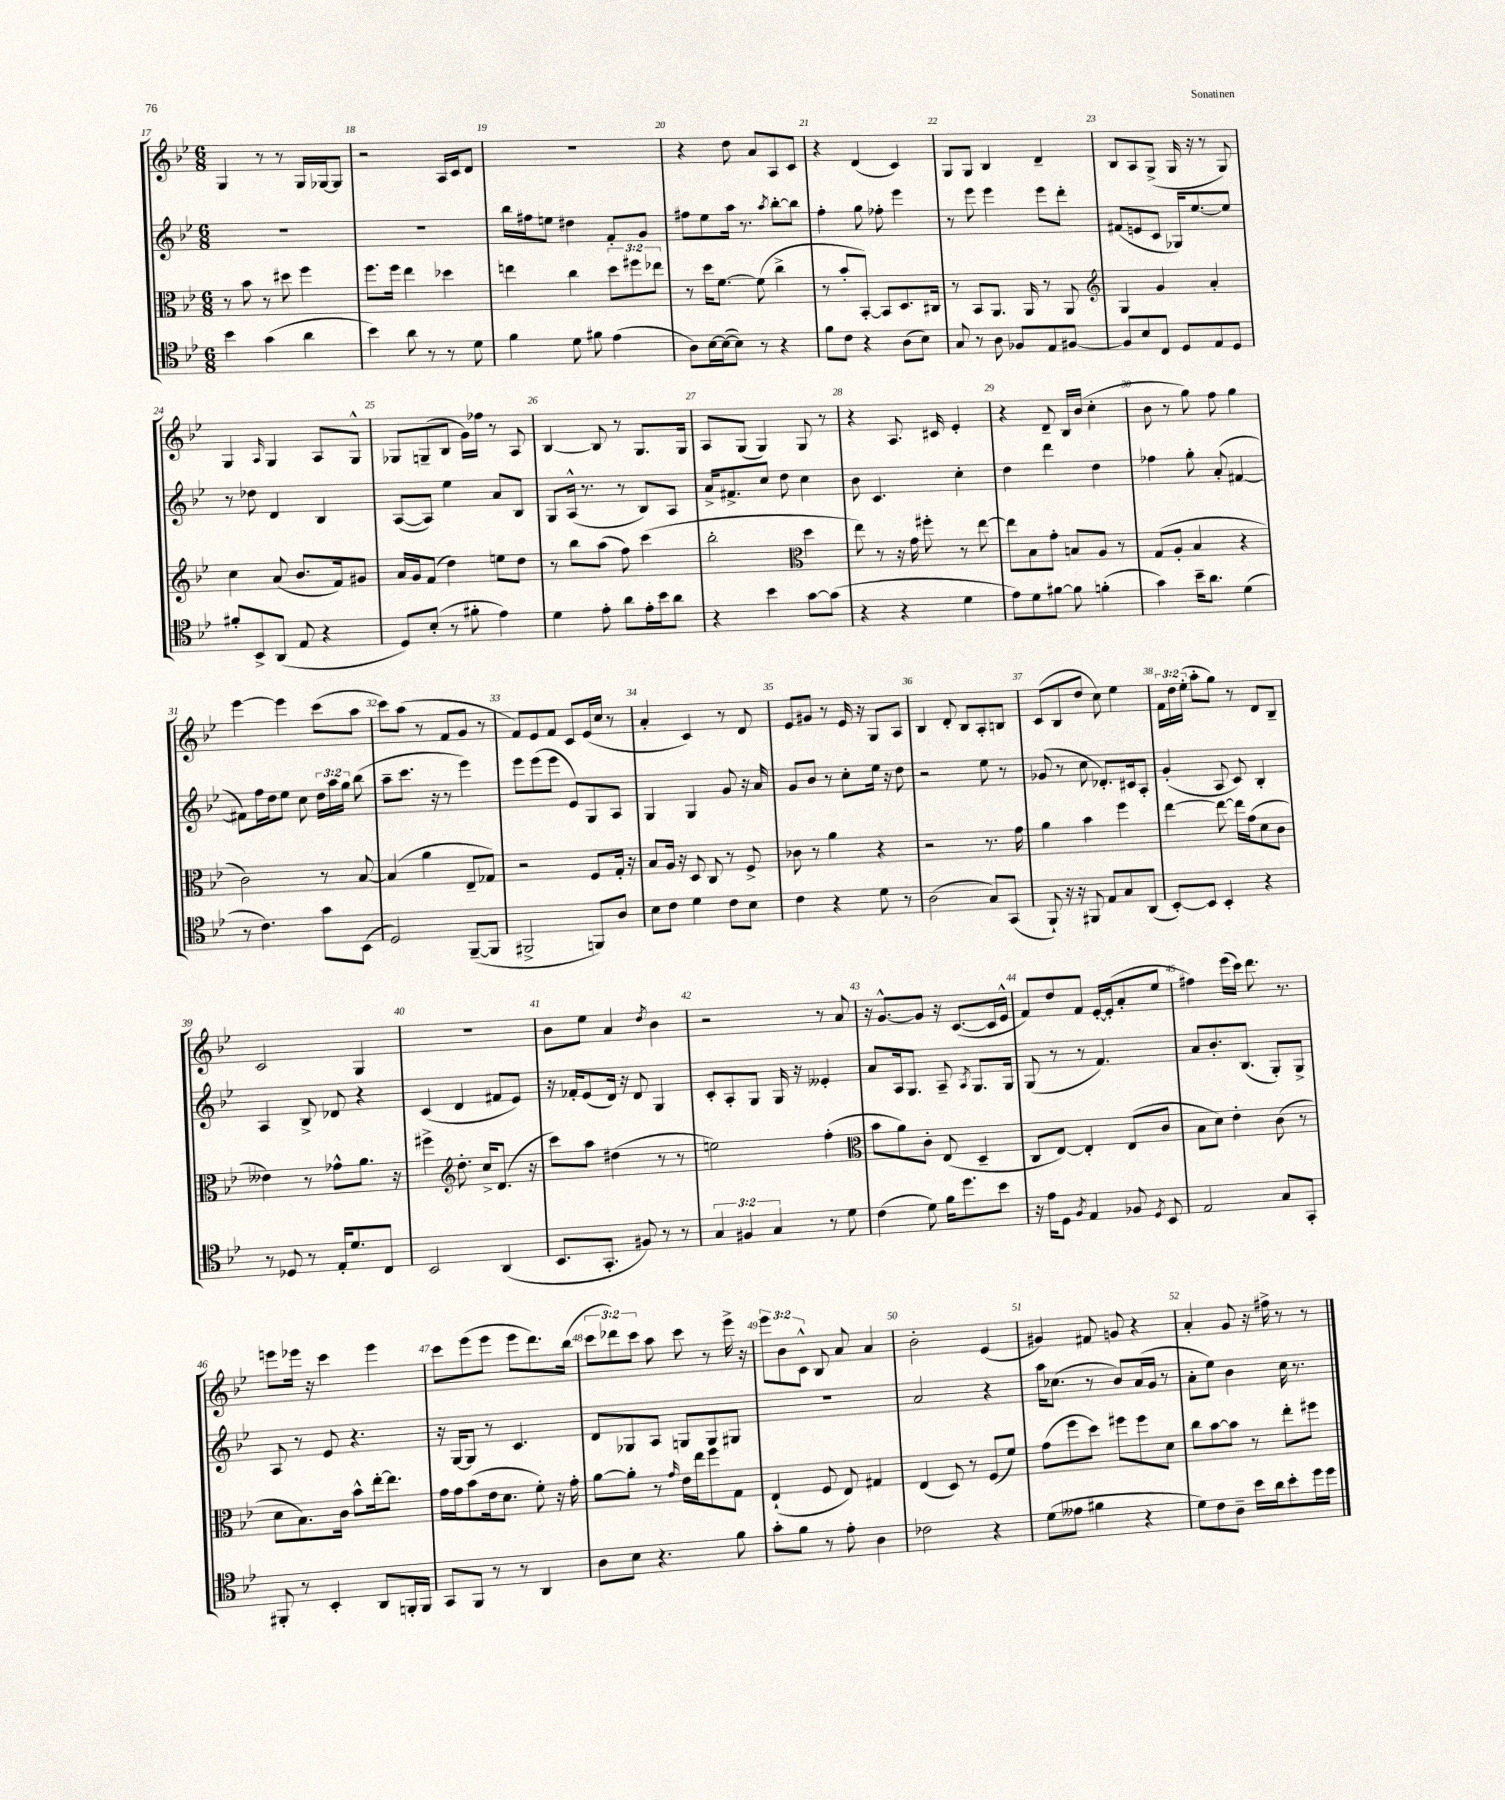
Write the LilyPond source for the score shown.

<<
\new StaffGroup <<
\new Staff = "s0" {
    \clef treble \key bes \major \numericTimeSignature \time 6/8 \override Staff.TupletNumber.text = #tuplet-number::calc-fraction-text
    \autoBeamOff g4 r8 r8 g16[ ges16~ ges8] |
    r2 a16[ c'16 d'8] |
    R2. |
    r4 d''8 a'8[ a8 c'8] |
    r4 d'4( c'4) |
    g8[ g8] bes4 d'4-- |
    bes8[ a8 g8]->( g16 r16 r8 g8) |
    g4 \grace { a16 } g4 a8[ g8]-^ |
    ges8[ g8--( bes8] g'16[) fes''16] r8 a8 |
    bes4~ bes8 r8 g8.[ g16] |
    a8[ g8]( g4) g8 r8 |
    r4 a8. cis'16 ees'4-. |
    r4 d'8-- bes16[ bes'16]( c''4-. |
    bes'8 r8 g''8) f''8 g''4 |
    ees'''4~ ees'''4 c'''8[( a''8] |
    c'''8[) a''8]( r8 f'8[ g'8] r8 |
    f'8[) ees'8 f'8] c'8[ ees'16( c''16] r8 |
    a'4-. c'4) r8 d'8 |
    ees'8[ gis'8] r8 ees'16 r16 g8[ a8] |
    bes4 d'8-. bes8[ a8-. b8] |
    c'8[( bes8 d''8] c''8) ees''4 |
    \tuplet 3/2 { f'16[ d''16 ees''16]-.( } a''8[-. g''8]) r8 d'8[ bes8]-- |
    c'2 g4 |
    R2. |
    bes'8[ ees''8] a'4 \acciaccatura { d''8 } bes'4 |
    r2 r8 a'8 |
    r16 g'8.[~-^ g'8] r16 c'8.[~( c'16 ees'16]-^ |
    f'8[) d''8 f'8] ees'16[~-. ees'16-.( a'8-. ees''8] |
    fis''4) ees'''16[( c'''16]) d'''8. r8. |
    e'''8[ ees'''16] r16 c'''4 ees'''4 |
    c'''8[ ees'''8( ees'''8] ees'''8[ d'''8.) bes''16]( |
    \tuplet 3/2 { c'''8[ des'''8) c'''8] } a''8 c'''8 r8 ees'''16-> r16 |
    \tuplet 3/2 { ees'''8[ bes'8 c'8]-^ } bes8 a'8 a'4 |
    bes'2-. ees'4( |
    gis'4) fis'8 g'8 r4 |
    a'4-. g'8 r16 fis''16-> r8 r8 \bar "|." |
}
\new Staff = "s1" {
    \clef treble \key bes \major \numericTimeSignature \time 6/8 \override Staff.TupletNumber.text = #tuplet-number::calc-fraction-text
    \autoBeamOff R2. |
    R2. |
    bes''16[ fis''16 e''8] dis''4 f'8[-. g'8] |
    fis''8[ ees''8 a''16] r8. \acciaccatura { a''8 } bes''8[~-. bes''8] |
    f''4-. g''8 fes''8-. ees'''4 |
    r8 ees'''8 ees'''4 ees'''8[ d'''8]-. |
    fis'8[( e'8 c'8] ges16[) ees''8.~ ees''8] |
    r8 des''8 d'4 bes4 |
    a8[~( a8]) ees''4 a'8[ bes8] |
    g8[ a16]-^( r8. r8 bes8[) a8] |
    a'16[-> fis'8.-> c''8] d''8 c''4 |
    bes'8 c'4. c''4-. |
    d''4 d'''4 d''4 |
    fes''4 g''8-. a'8-.( fis'4~ |
    fis'8[) f''16 d''16 ees''8] c''8 \tuplet 3/2 { d''16[ a''16 g''16] } bes''8( |
    a''8[-- c'''8.] r16 r8 ees'''4) |
    ees'''8[ ees'''8( ees'''8] ees'8[) g8 a8] |
    g4 g4 g'8 r16 a'16 |
    g'8[ bes'8] r8 c''8[-. ees''16] r16 d''8 |
    r2 ees''8 r8 |
    ges'8( r8 c''8 des'8.[-.) cis'16 a8]-. |
    g'4-.( a8 c'8) bes4-. |
    a4 bes8-> des'8 r4 |
    c'4( d'4 fis'8[ ees'8]) |
    r16 fes'16[-. ees'8( d'16]) r16 d'8 g4 |
    c'8[-. a8-. g8] g16 r16 eeses'4-. |
    a'8[ a16 g8.] a8-- \acciaccatura { a8 } g8.[ g16] |
    g8( r8 r8 f'4.) |
    a'8[ bes'8.-. bes8.]( g8[-.) g8]-> |
    a8 r8 ees'8 r4. |
    r16 g16[~ g8] r8 c'4. |
    d'8[ ges8 a8] g8[ g8 gis8] |
    R2. |
    a'2 r4 |
    a''16[ ces''8.]( r8 bes'8[) a'16( g'16] r8 |
    a'8[-. ees''8]) bes'4 c''16 r8. \bar "|." |
}
\new Staff = "s2" {
    \clef alto \key bes \major \numericTimeSignature \time 6/8 \override Staff.TupletNumber.text = #tuplet-number::calc-fraction-text
    \autoBeamOff r8 bes'8 r8 dis''8 f''4 |
    f''8.[ f''16] ees''4 des''4 |
    e''4 c''4 \tuplet 3/2 { d''8[ fis''8 ees''8] } |
    r8 d''16[ f'8.]~ f'8( c''4-> |
    r8 bes'8[-. bes,8]~-.) bes,8[ d8. cis16] |
    r8 bes,8[ a,8.] a,16 r8 a,8 |
    \clef treble g4 g'4 a'4-. |
    c''4 a'8( bes'8.[ f'16) gis'8] |
    a'16[ g'16 f'8]( d''4) e''8[ d''8] |
    r8 bes''8[ a''8]( f''8) c'''4( |
    bes''2-. \clef alto d''4 |
    ees''8) r8 r16 g'16 fis''8-. r8 ees''8~ |
    ees''8[ bes8 g'8]-. b8[ a8] r8 |
    g8[( a8]-. bes4 r4 |
    c'2) r8 bes8~ |
    bes4( a'4 ees8[-- ges8]) |
    r2 f8[ g16]-. r16 |
    bes8[ a16] r16 d8 c8 r8 f8-> |
    ces'8 r8 a'4 r4 |
    r2 r8. g'16 |
    a'4 bes'4 f''4 |
    ees''4~ ees''8~ ees''16[ g'16( d'8 c'8] |
    eeses'4) r8 ges'8[-^ a'8.] r16 |
    fis''4-> \clef treble d''8.-. c''16[-> d'8.]( r16 |
    c'''8[) a''8] dis''4( r8 r8 |
    e''2) f''4-.( |
    \clef alto bes'8[ a'8) c'8]-. ees8( d4-- |
    c8[ ees8]~) ees4-. ees8[( c'8] |
    bes8[ d'8]) ees'4-. c'8( r8 |
    d'8[ bes8.) c'16] bes'8[-^ ees''16~-. ees''8.] |
    g'16[ g'16 bes'8( ees'16 d'8.] f'8-.) r16 g'16-. |
    a'8[~ a'8]-. r8 \grace { g'16 } ees'16[ ees''16 f''8 g8] |
    ees4-!( f8 ees8) gis4 |
    ees4( d8) r8 f8[( f'8]) |
    g'8[( f''8 d''8]) fis''8[ fis''8 d'8] |
    c''8[ bes'8~ bes'8] r8 ees''8[-. fis''8] \bar "|." |
}
\new Staff = "s3" {
    \clef tenor \key bes \major \numericTimeSignature \time 6/8 \override Staff.TupletNumber.text = #tuplet-number::calc-fraction-text
    \autoBeamOff bes'4 g'4( a'4 |
    bes'4) a'8 r8 r8 d'8 |
    f'4 d'8 fis'8 ees'4( |
    a8[) bes16~ bes16~( bes8]) r8 r4 |
    f'8[ c'8] r4 a8[( bes8]) |
    g8 r8 a8 fes8[ ees8 fis8]~ |
    fis8[ bes8 c8] d8[ ees8 d8] |
    fis'8[-. bes,8-> a,8]( ees8 r4 |
    d8[) bes8]-.( r8 fis'8-. ees'4) |
    d'4 ees'8-. a'8[ ees'16-. bes'16 a'8] |
    r4 bes'4 g'8[~ g'8]( |
    r4 r4 d'4 |
    ees'8[) d'8 fis'8]~ fis'8 f'4-.( |
    g'4) bes'16[-- a'8.] d'4( |
    r8 c'4.) g'8[ bes,8]( |
    d2) f,8[~--( f,8] |
    fis,2-> f,8[) a8] |
    bes8[ c'8] d'4 c'8[ bes8] |
    c'4 r4 d'8 r8 |
    a2( g8[) g,8]( |
    f,8-!) r16 r16 fis,8 ees8[ g8 a,8]( |
    bes,8[~-.) bes,8] bes,4-. r4 |
    r8 des8 r8 ees16[-. d'8. c8] |
    bes,2 a,4( |
    bes,8.[ g,8.]-. fis8) r8 r8 |
    \tuplet 3/2 { g4 fis4 g4 } r8 d'8 |
    c'4( d'8) f'16[ d''8. bes'8] |
    r16 ees'16[ d8] \acciaccatura { f8 } ees4 fes8 \acciaccatura { d8 } bes,8 |
    ees2 g8[ g,8]-. |
    fis,8-. r8 bes,4-. a,8[ f,16-. f,16] |
    g,8[ f,8] r8 r8 a,4 |
    a8[ bes8] r4. f'8 |
    g'8[-. f'8] r8 ees'8-. a4 |
    ces'2 r4 |
    d'8[( eeses'8] fis'4 r4 |
    d'8[) c'8 a8]-- bes'16[ a'16 bes'8-. d''16 d''16] \bar "|." |
}
>>
>>
\layout { \context { \Score currentBarNumber = #17 \override BarNumber.break-visibility = ##(#f #t #t) barNumberVisibility = #all-bar-numbers-visible } }
